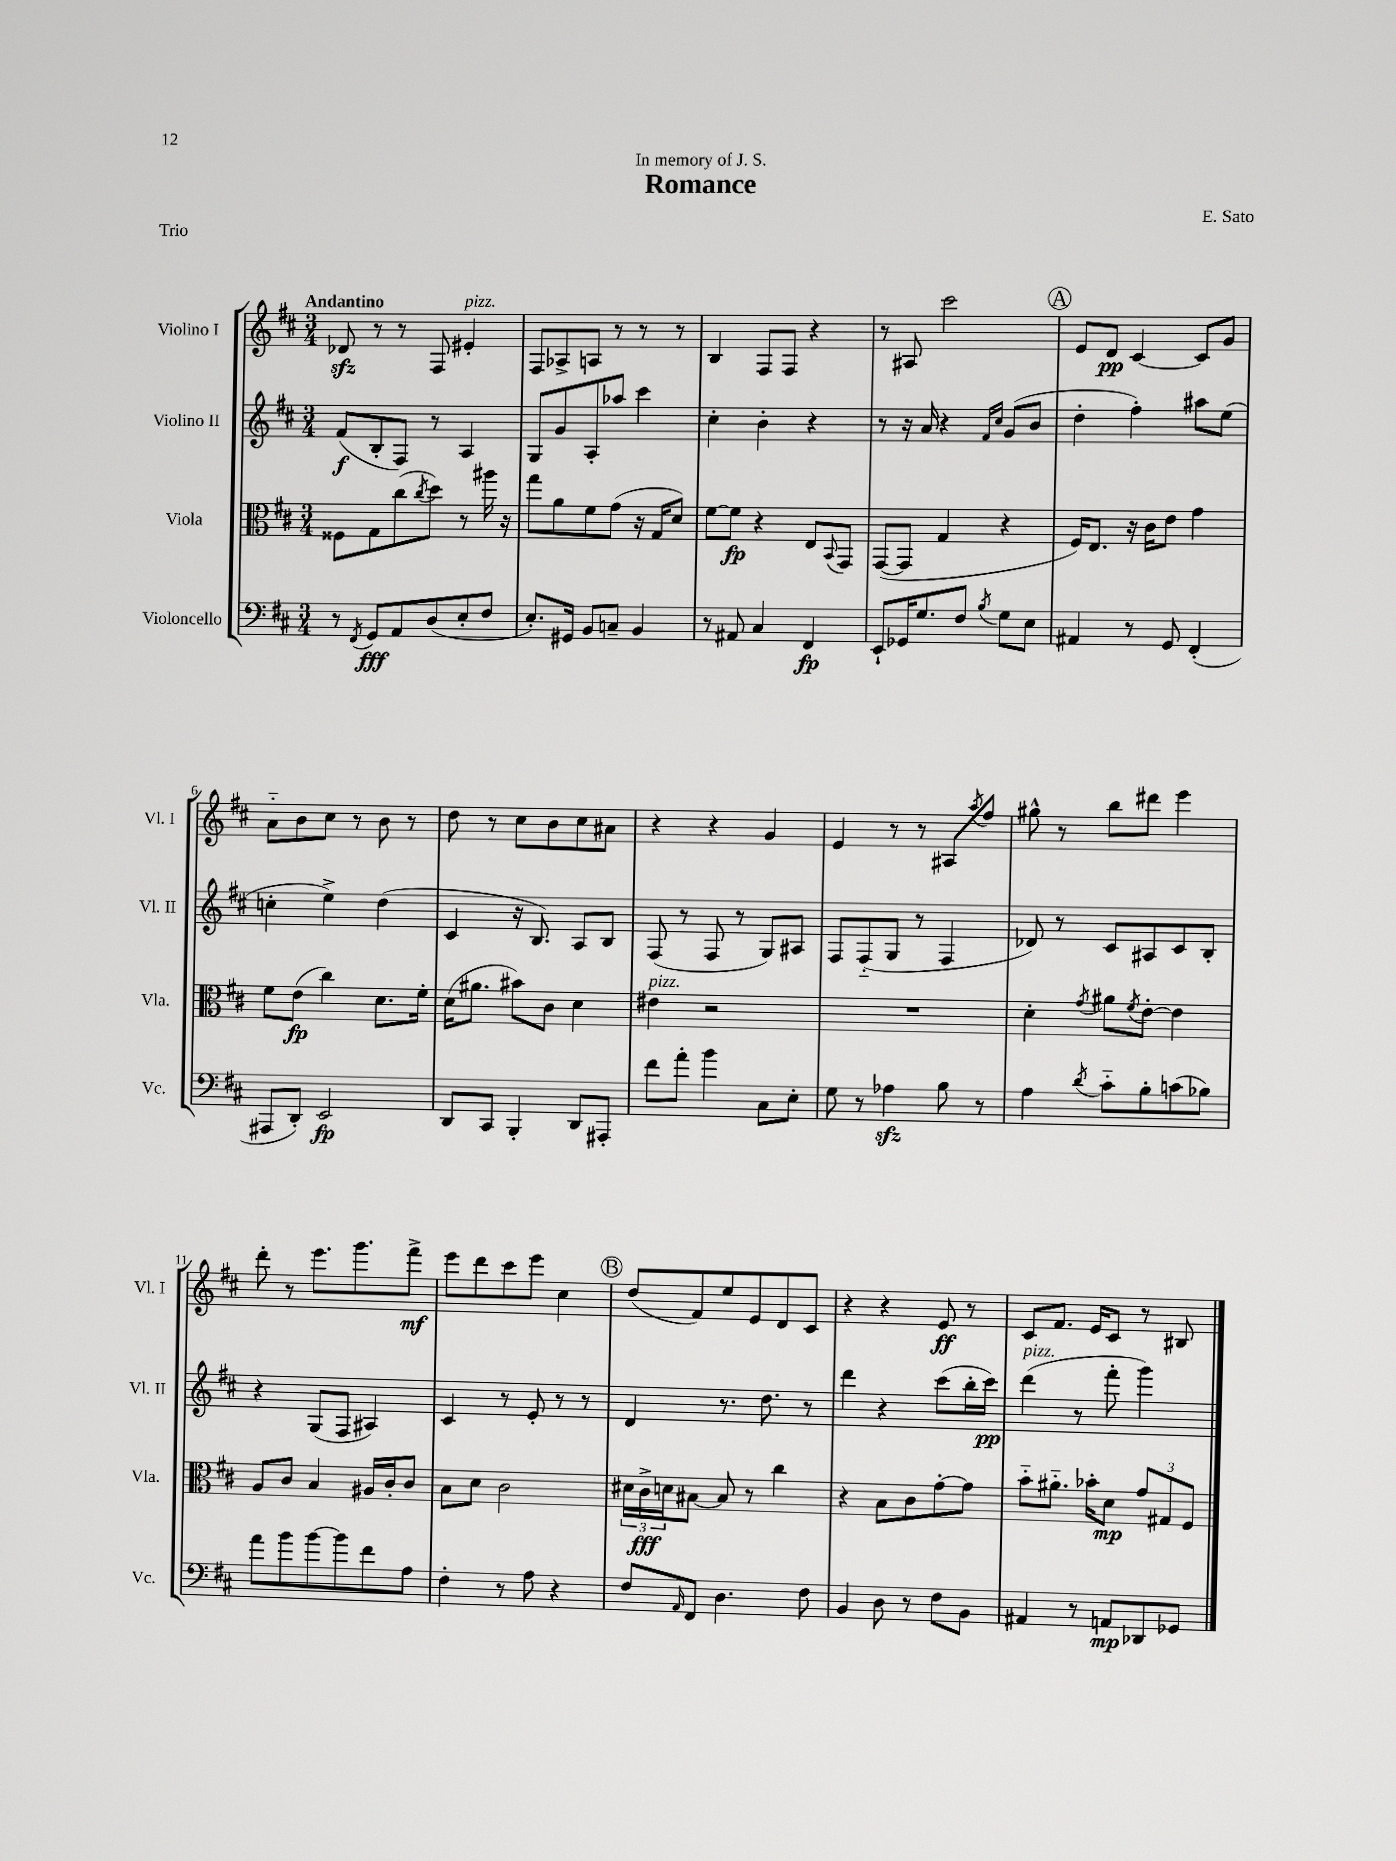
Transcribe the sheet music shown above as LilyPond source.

\header { title = "Romance" composer = "E. Sato" dedication = "In memory of J. S." piece = "Trio" }
<<
\new StaffGroup <<
\new Staff = "s0" \with { instrumentName = "Violino I" shortInstrumentName = "Vl. I" } {
    \clef treble \key d \major \numericTimeSignature \time 3/4 \tempo "Andantino"
    des'8\sfz r8 r8 fis8 eis'4-.^\markup { \italic "pizz." } |
    fis8 aes8-> a8 r8 r8 r8 |
    b4 fis8 fis8 r4 |
    r8 ais8 cis'''2 |
    \mark \markup { \circle "A" } e'8 d'8\pp cis'4~ cis'8 g'8 |
    a'8-_ b'8 cis''8 r8 b'8 r8 |
    d''8 r8 cis''8 b'8 cis''8 ais'8 |
    r4 r4 g'4 |
    e'4 r8 r8 ais8 \acciaccatura { a''8 } fis''8 |
    gis''8-^ r8 b''8 dis'''8 e'''4 |
    d'''8-. r8 e'''8. g'''8. fis'''8->\mf |
    e'''8 d'''8 cis'''8 e'''8 cis''4 |
    \mark \markup { \circle "B" } d''8( fis'8) e''8 e'8 d'8 cis'8 |
    r4 r4 e'8\ff r8 |
    cis'8 fis'8. e'16 cis'8 r8 bis8 \bar "|." |
}
\new Staff = "s1" \with { instrumentName = "Violino II" shortInstrumentName = "Vl. II" } {
    \clef treble \key d \major \numericTimeSignature \time 3/4
    fis'8\f( b8-. fis8) r8 a4 |
    g8 g'8 a8-. aes''8 cis'''4 |
    cis''4-. b'4-. r4 |
    r8 r16 a'16 r4 \grace { fis'16 cis''16 } g'8( b'8 |
    \mark \markup { \circle "A" } d''4-. fis''4-.) ais''8 e''8( |
    c''4-. e''4->) d''4( |
    cis'4 r16 b8.) a8 b8 |
    fis8( r8 fis8 r8 g8) ais8 |
    fis8 fis8-_( g8 r8 fis4 |
    des'8) r8 cis'8 ais8 cis'8 b8-. |
    r4 g8( fis8 ais4) |
    cis'4 r8 e'8-. r8 r8 |
    \mark \markup { \circle "B" } d'4 r8. d''8. r8 |
    d'''4 r4 cis'''8( b''16-. cis'''16\pp) |
    d'''4^\markup { \italic "pizz." }( r8 fis'''8-. g'''4) \bar "|." |
}
\new Staff = "s2" \with { instrumentName = "Viola" shortInstrumentName = "Vla." } {
    \clef alto \key d \major \numericTimeSignature \time 3/4
    fisis8 g8 cis''8( \acciaccatura { cis''8 } d''8) r8 ais''16 r16 |
    g''8 a'8 fis'8 g'8( r16 g16 d'8) |
    fis'8~ fis'8\fp r4 e8 \appoggiatura { b,8 } g,8 |
    g,8~( g,8 g4 r4 |
    \mark \markup { \circle "A" } fis16) e8. r16 cis'16 e'8 g'4 |
    fis'8 e'8\fp( cis''4) d'8. fis'16-. |
    d'16( ais'8. bis'8) cis'8 d'4 |
    eis'4^\markup { \italic "pizz." } r2 |
    R2. |
    d'4-. \acciaccatura { g'8 } ais'8 \acciaccatura { fis'8 } e'8~-. e'4 |
    a8 cis'8 b4 ais16 cis'16-. cis'8 |
    b8 d'8 cis'2 |
    \mark \markup { \circle "B" } \tuplet 3/2 { dis'16 cis'16->\fff d'16 } bis8~ bis8 r8 cis''4 |
    r4 b8 cis'8 g'8~-. g'8 |
    b'8-_ ais'8.-_ bes'16-. d'8\mp \tuplet 3/2 { g'8 gis8 fis8 } \bar "|." |
}
\new Staff = "s3" \with { instrumentName = "Violoncello" shortInstrumentName = "Vc." } {
    \clef bass \key d \major \numericTimeSignature \time 3/4
    r8 \acciaccatura { fis,8 } g,8\fff a,8 d8( e8-. fis8 |
    e8.-.) gis,16 b,8 c8-- b,4 |
    r8 ais,8 cis4 fis,4\fp |
    e,8-! ges,16 g8. fis8 \acciaccatura { b8 } g8 e8 |
    \mark \markup { \circle "A" } ais,4 r8 g,8 fis,4-.( |
    ais,,8 d,8-.) e,2\fp |
    d,8 cis,8 b,,4-. d,8 ais,,8-. |
    fis'8 a'8-. b'4 cis8 e8-. |
    g8 r8 aes4\sfz b8 r8 |
    a4 \acciaccatura { d'8 } cis'8-_ b8-. c'8( bes8) |
    a'8 b'8 b'8~ b'8 fis'8 a8 |
    fis4-. r8 a8 r4 |
    \mark \markup { \circle "B" } fis8 \grace { a,16 } fis,8 d4. fis8 |
    b,4 d8 r8 fis8 b,8 |
    ais,4 r8 a,8\mp des,8 ges,8 \bar "|." |
}
>>
>>
